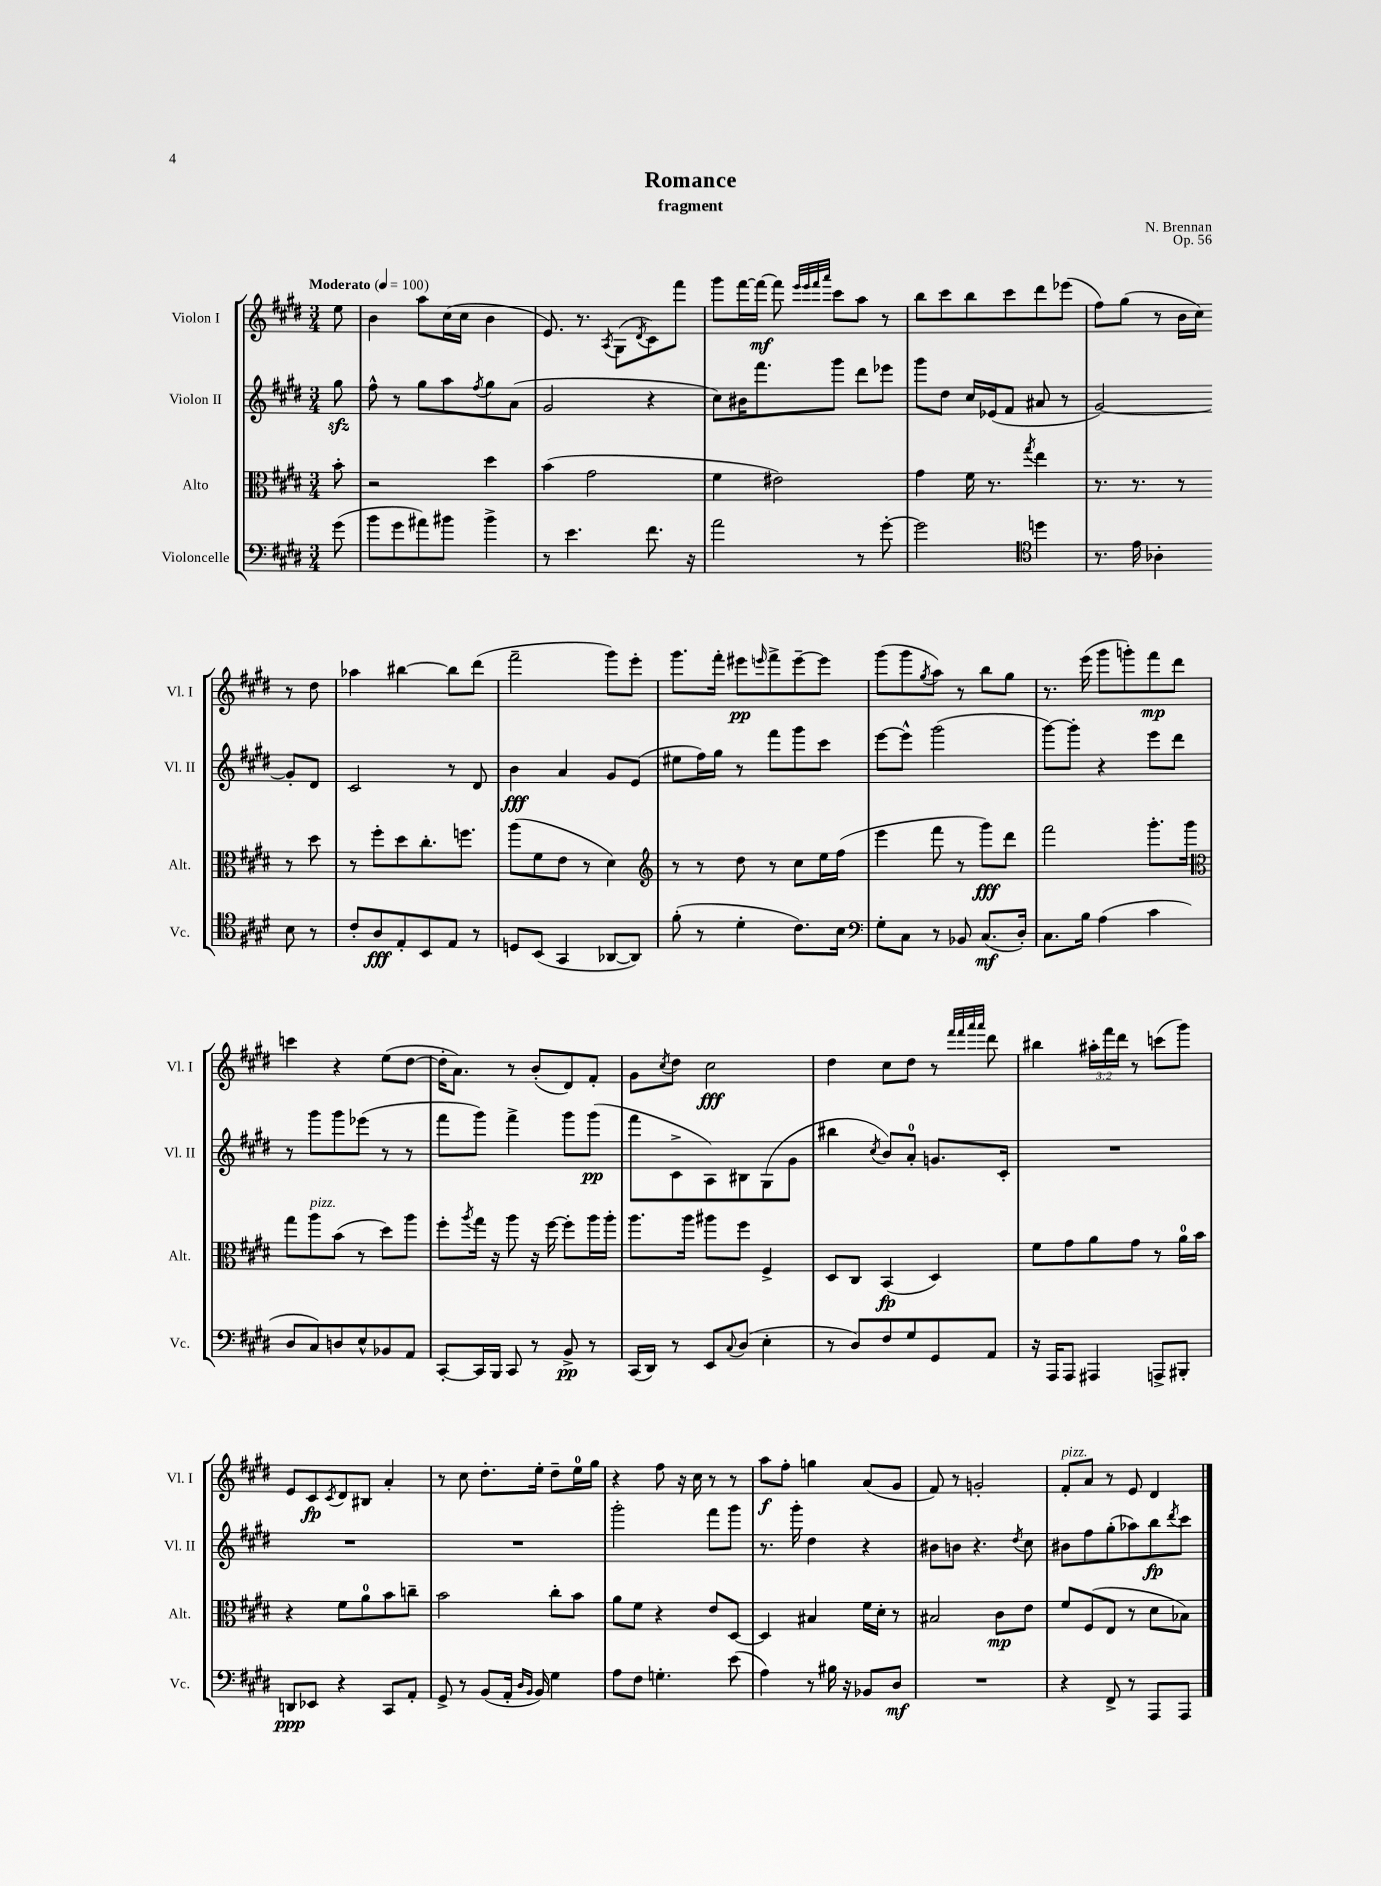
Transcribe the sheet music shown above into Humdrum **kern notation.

**kern	**dynam	**kern	**dynam	**kern	**dynam	**kern	**dynam
*part4	*part4	*part3	*part3	*part2	*part2	*part1	*part1
*staff4	*staff4	*staff3	*staff3	*staff2	*staff2	*staff1	*staff1
*I"Violoncelle	*	*I"Alto	*	*I"Violon II	*	*I"Violon I	*
*I'Vc.	*	*I'Alt.	*	*I'Vl. II	*	*I'Vl. I	*
*clefF4	*	*clefC3	*	*clefG2	*	*clefG2	*
*k[f#c#g#d#]	*	*k[f#c#g#d#]	*	*k[f#c#g#d#]	*	*k[f#c#g#d#]	*
*M3/4	*	*M3/4	*	*M3/4	*	*M3/4	*
*MM100	*	*MM100	*	*MM100	*	*MM100	*
=	=	=	=	=	=	=	=
!	!	!	!	!	!	!LO:TX:a:B:t=Moderato	!
(8g#\	.	8b'\	.	8gg#zz\	.	8ee\	.
=1	=1	=1	=1	=1	=1	=1	=1
8b\L	.	2r	.	8ff#^^\	.	4b\	.
8g#\	.	.	.	8r	.	.	.
8a#X\)	.	.	.	8gg#\L	.	8aa\L	.
8b#X\J	.	.	.	8aa\	.	(16cc#\L	.
.	.	.	.	.	.	16cc#\JJ	.
.	.	.	.	8qff#/	.	.	.
4b#^\	.	4dd#\	.	8gg#\	.	4b\	.
.	.	.	.	(8a\J	.	.	.
=2	=2	=2	=2	=2	=2	=2	=2
8r	.	(4b\	.	2g#/	.	8.e/)	.
4.e\	.	.	.	.	.	.	.
.	.	.	.	.	.	8.r	.
.	.	2g#\	.	.	.	.	.
.	.	.	.	.	.	8qA/	.
.	.	.	.	.	.	(8G#\L	.
.	.	.	.	.	.	8qd#/	.
8.f#\	.	.	.	4r	.	8c#\)	.
.	.	.	.	.	.	8fff#\J	.
16r	.	.	.	.	.	.	.
=3	=3	=3	=3	=3	=3	=3	=3
2a\	.	4f#\	.	8cc#\L)	.	8ggg#\L	.
.	.	.	.	16b#X\K	.	[16fff#\L	.
.	.	.	.	8.fff#\	.	16fff#\JJ_	mf
.	.	2e#X\)	.	.	.	8fff#\]	.
.	.	.	.	.	.	32qqeee/LLL	.
.	.	.	.	.	.	32qqeee/	.
.	.	.	.	.	.	32qqfff#/	.
.	.	.	.	.	.	32qqaaa/JJJ	.
.	.	.	.	8ggg#\J	.	8ccc#\L	.
8r	.	.	.	8ddd#\L	.	8aa\J	.
[8g#'\	.	.	.	8eee-X\J	.	8r	.
=4	=4	=4	=4	=4	=4	=4	=4
2g#\]	.	4g#\	.	8ggg#\L	.	8bb\L	.
.	.	.	.	8dd#\J	.	8ccc#\	.
.	.	16f#\	.	16cc#/LL	.	8bb\	.
.	.	8.r	.	(16e-X/J	.	.	.
.	.	.	.	8f#/J	.	8ccc#\	.
*clefC4	*	*	*	*	*	*	*
.	.	8qgg#/	.	.	.	.	.
4ddn\	.	4ee\	.	8a#X/	.	8ddd#\	.
.	.	.	.	8r	.	(8eee-X\J	.
=5	=5	=5	=5	=5	=5	=5	=5
8.r	.	8.r	.	[2g#/)	.	8ff#\L)	.
.	.	.	.	.	.	(8gg#\J	.
16e\	.	8.r	.	.	.	.	.
4A-X'\	.	.	.	.	.	8r	.
.	.	8r	.	.	.	16b\LL	.
.	.	.	.	.	.	16cc#\JJ)	.
8B\	.	8r	.	8g#'/L]	.	8r	.
8r	.	8dd#\	.	8d#/J	.	8dd#\	.
!!LO:LB:g=z
=6	=6	=6	=6	=6	=6	=6	=6
8c#'/L	.	8r	.	2c#/	.	4aa-X\	.
8A/	fff	8ff#'\L	.	.	.	.	.
8E'/	.	8dd#\	.	.	.	[4bb#X\	.
8BB/	.	8.cc#'\	.	.	.	.	.
8E/J	.	.	.	8r	.	8bb#\L]	.
.	.	8.ffn\J	.	.	.	.	.
8r	.	.	.	8d#/	.	(8ddd#\J	.
=7	=7	=7	=7	=7	=7	=7	=7
8Dn/L	.	(8aa\L	.	4b\	fff	2fff#~\	.
(8BB/J	.	8f#\	.	.	.	.	.
4GG#/	.	8e\J	.	4a/	.	.	.
.	.	8r	.	.	.	.	.
[8AA-X/L	.	4d#\)	.	8g#/L	.	8ggg#\L)	.
8AA-/J])	.	.	.	(8e/J	.	8eee'\J	.
=8	=8	=8	=8	=8	=8	=8	=8
*	*	*clefG2	*	*	*	*	*
(8f#'\	.	8r	.	8ee#X\L	.	8.ggg#\L	.
8r	.	8r	.	16ff#\L)	.	.	.
.	.	.	.	16gg#\JJ	.	16fff#'\Jk	.
4d#'\	.	8dd#\	.	8r	.	8eee#X\L	pp
.	.	.	.	.	.	16qqeeen/	.
.	.	8r	.	8fff#\L	.	8fff#^\	.
8.c#\L)	.	8cc#\L	.	8ggg#\	.	[8eee~\	.
.	.	16ee\L	.	8ccc#\J	.	8eee\J]	.
16B\Jk	.	(16ff#\JJ	.	.	.	.	.
=9	=9	=9	=9	=9	=9	=9	=9
*clefF4	*	*	*	*	*	*	*
8G#'\L	.	4eee\	.	[8eee\L	.	(8ggg#\L	.
8C#\J	.	.	.	8eee^^\J]	.	8ggg#\	.
.	.	.	.	.	.	8qgg#/	.
8r	.	8fff#\	.	(2ggg#\	.	8aa\J)	.
8BB-X/	.	8r	.	.	.	8r	.
(8.C#/L	mf	8ggg#\L)	fff	.	.	8bb\L	.
.	.	8ddd#\J	.	.	.	8gg#\J	.
16D#'/Jk)	.	.	.	.	.	.	.
=10	=10	=10	=10	=10	=10	=10	=10
8.C#\L	.	2fff#\	.	[8ggg#\L)	.	8.r	.
.	.	.	.	8ggg#'\J]	.	.	.
16B\Jk	.	.	.	.	.	(16eee\	.
(4A\	.	.	.	4r	.	8ggg#\L	.
.	.	.	.	.	.	8gggn'\)	.
4c#\	.	8.ggg#'\L	.	8eee\L	.	8fff#\	mp
.	.	.	.	8ddd#\J	.	8ddd#\J	.
.	.	16ggg#\Jk	.	.	.	.	.
!!LO:LB:g=z
=11	=11	=11	=11	=11	=11	=11	=11
*	*	*clefC3	*	*	*	*	*
8D#/L	.	8gg#\L	.	8r	.	4cccn\	.
!	!	!LO:TX:a:i:t=pizz.	!	!	!	!	!
8C#/)	.	8aa\	.	8ggg#\L	.	.	.
8Dn/	.	(8b\J	.	8ggg#\	.	4r	.
8E^^/	.	8r	.	(8eee-X\J	.	.	.
8BB-X/	.	8dd#\L)	.	8r	.	(8ee\L	.
8AA/J	.	8aa\J	.	8r	.	[8dd#\J	.
=12	=12	=12	=12	=12	=12	=12	=12
[8CC#'/L	.	8ff#'\L	.	8fff#\L	.	16dd#'\KL]	.
.	.	.	.	.	.	8.a\J)	.
.	.	8qaa/	.	.	.	.	.
16CC#/L]	.	16gg#\Jk	.	8ggg#\J)	.	.	.
16BBB/JJ	.	16r	.	.	.	.	.
8CC#/	.	8aa\	.	4fff#^\	.	8r	.
8r	.	16r	.	.	.	(8b'/L	.
.	.	[16ff#\	.	.	.	.	.
8BB^/	pp	8ff#'\L]	.	8ggg#\L	.	8d#/)	.
8r	.	16aa\L	.	(8ggg#\J	pp	8f#'/J	.
.	.	16aa'\JJ	.	.	.	.	.
=13	=13	=13	=13	=13	=13	=13	=13
(16CC#/LL	.	8.aa\L	.	8fff#\L	.	8g#\L	.
16DD#/JJ)	.	.	.	.	.	.	.
.	.	.	.	.	.	8qcc#/	.
8r	.	.	.	8c#^\	.	8dd#\J	.
.	.	16aa\Jk	.	.	.	.	.
8EE/L	.	8aa#X\L	.	8A\)	.	2cc#\	fff
8qqC#/	.	.	.	.	.	.	.
(8D#/J	.	8ff#\J	.	8B#X\	.	.	.
4E'\	.	4F#^/	.	(8G#\	.	.	.
.	.	.	.	8g#\J	.	.	.
=14	=14	=14	=14	=14	=14	=14	=14
8r	.	8D#/L	.	4bb#X\	.	4dd#\	.
8D#/L)	.	8C#/J	.	.	.	.	.
.	.	.	.	8qcc#/	.	.	.
8F#/	.	(4BB/	fp	8b/L)	.	8cc#\L	.
8G#/	.	.	.	8a'/J	.	8dd#\J	.
8GG#/	.	4D#/)	.	8.gn/L	.	8r	.
.	.	.	.	.	.	32qqfff#/LLL	.
.	.	.	.	.	.	32qqfff#/	.
.	.	.	.	.	.	32qqaaa/	.
.	.	.	.	.	.	32qqaaa/JJJ	.
8AA/J	.	.	.	.	.	8ddd#\	.
.	.	.	.	16c#'/Jk	.	.	.
=15	=15	=15	=15	=15	=15	=15	=15
16r	.	8f#\L	.	2.r	.	4bb#X\	.
16AAA/KL	.	.	.	.	.	.	.
8AAA/J	.	8g#\	.	.	.	.	.
4AAA#X/	.	8a\	.	.	.	24aa#X'\LL	.
.	.	.	.	.	.	24fff#\	.
.	.	.	.	.	.	24ddd#\JJ	.
.	.	8g#\J	.	.	.	8r	.
8AAAn^/L	.	8r	.	.	.	(8cccn\L	.
8BBB#X'/J	.	16a\LL	.	.	.	8ggg#\J)	.
.	.	16b\JJ	.	.	.	.	.
!!LO:LB:g=z
=16	=16	=16	=16	=16	=16	=16	=16
8DDn/L	ppp	4r	.	2.r	.	8e/L	.
8EE-X/J	.	.	.	.	.	8c#/	fp
.	.	.	.	.	.	8qc#/	.
4r	.	8f#\L	.	.	.	8d#/	.
.	.	8a\	.	.	.	8B#X/J	.
8CC#/L	.	8b\	.	.	.	4a'/	.
8AA'/J	.	8ccn~\J	.	.	.	.	.
=17	=17	=17	=17	=17	=17	=17	=17
8GG#^/	.	2b\	.	2.r	.	8r	.
8r	.	.	.	.	.	8cc#\	.
(8BB/L	.	.	.	.	.	8.dd#'\L	.
16AA'/Jk	.	.	.	.	.	.	.
16qqD#/LL	.	.	.	.	.	.	.
16qqBB/JJ	.	.	.	.	.	.	.
16BB/)	.	.	.	.	.	16ee'\Jk	.
4G#\	.	8cc#'\L	.	.	.	8dd#~\L	.
.	.	8b\J	.	.	.	16ee\L	.
.	.	.	.	.	.	16gg#\JJ	.
=18	=18	=18	=18	=18	=18	=18	=18
8A\L	.	8a\L	.	2ggg#'\	.	4r	.
8F#\J	.	8f#\J	.	.	.	.	.
4.Gn'\	.	4r	.	.	.	8ff#\	.
.	.	.	.	.	.	16r	.
.	.	.	.	.	.	16cc#\	.
.	.	8e/L	.	8fff#\L	.	8r	.
(8e\	.	[8D#/J	.	8ggg#\J	.	8r	.
=19	=19	=19	=19	=19	=19	=19	=19
4A\)	.	4D#/]	.	8.r	.	8aa\L	f
.	.	.	.	.	.	8ff#'\J	.
.	.	.	.	16ggg#'\	.	.	.
8r	.	4B#X/	.	4dd#\	.	4ggn\	.
16B#X\	.	.	.	.	.	.	.
16r	.	.	.	.	.	.	.
8BB-X/L	.	16f#\LL	.	4r	.	(8a/L	.
.	.	16d#'\JJ	.	.	.	.	.
8D#/J	mf	8r	.	.	.	8g#/J	.
=20	=20	=20	=20	=20	=20	=20	=20
2.r	.	2B#X/	.	8b#X\L	.	8f#/)	.
.	.	.	.	8bn\J	.	8r	.
.	.	.	.	4.r	.	2gn'/	.
.	.	8c#\L	mp	.	.	.	.
.	.	.	.	8qdd#/	.	.	.
.	.	8e\J	.	8cc#\	.	.	.
=21	=21	=21	=21	=21	=21	=21	=21
!	!	!	!	!	!	!LO:TX:a:i:t=pizz.	!
4r	.	8f#/L	.	8b#X\L	.	8f#'/L	.
.	.	(8F#/	.	8ff#\	.	8a/J	.
8FF#^/	.	8E/J	.	(8gg#'\	.	8r	.
8r	.	8r	.	8aa-X\)	.	8e/	.
8AAA/L	.	8d#\L	.	8bb\	fp	4d#/	.
.	.	.	.	8qddd#/	.	.	.
8AAA/J	.	8B-X\J)	.	8ccc#\J	.	.	.
==	==	==	==	==	==	==	==
*-	*-	*-	*-	*-	*-	*-	*-
